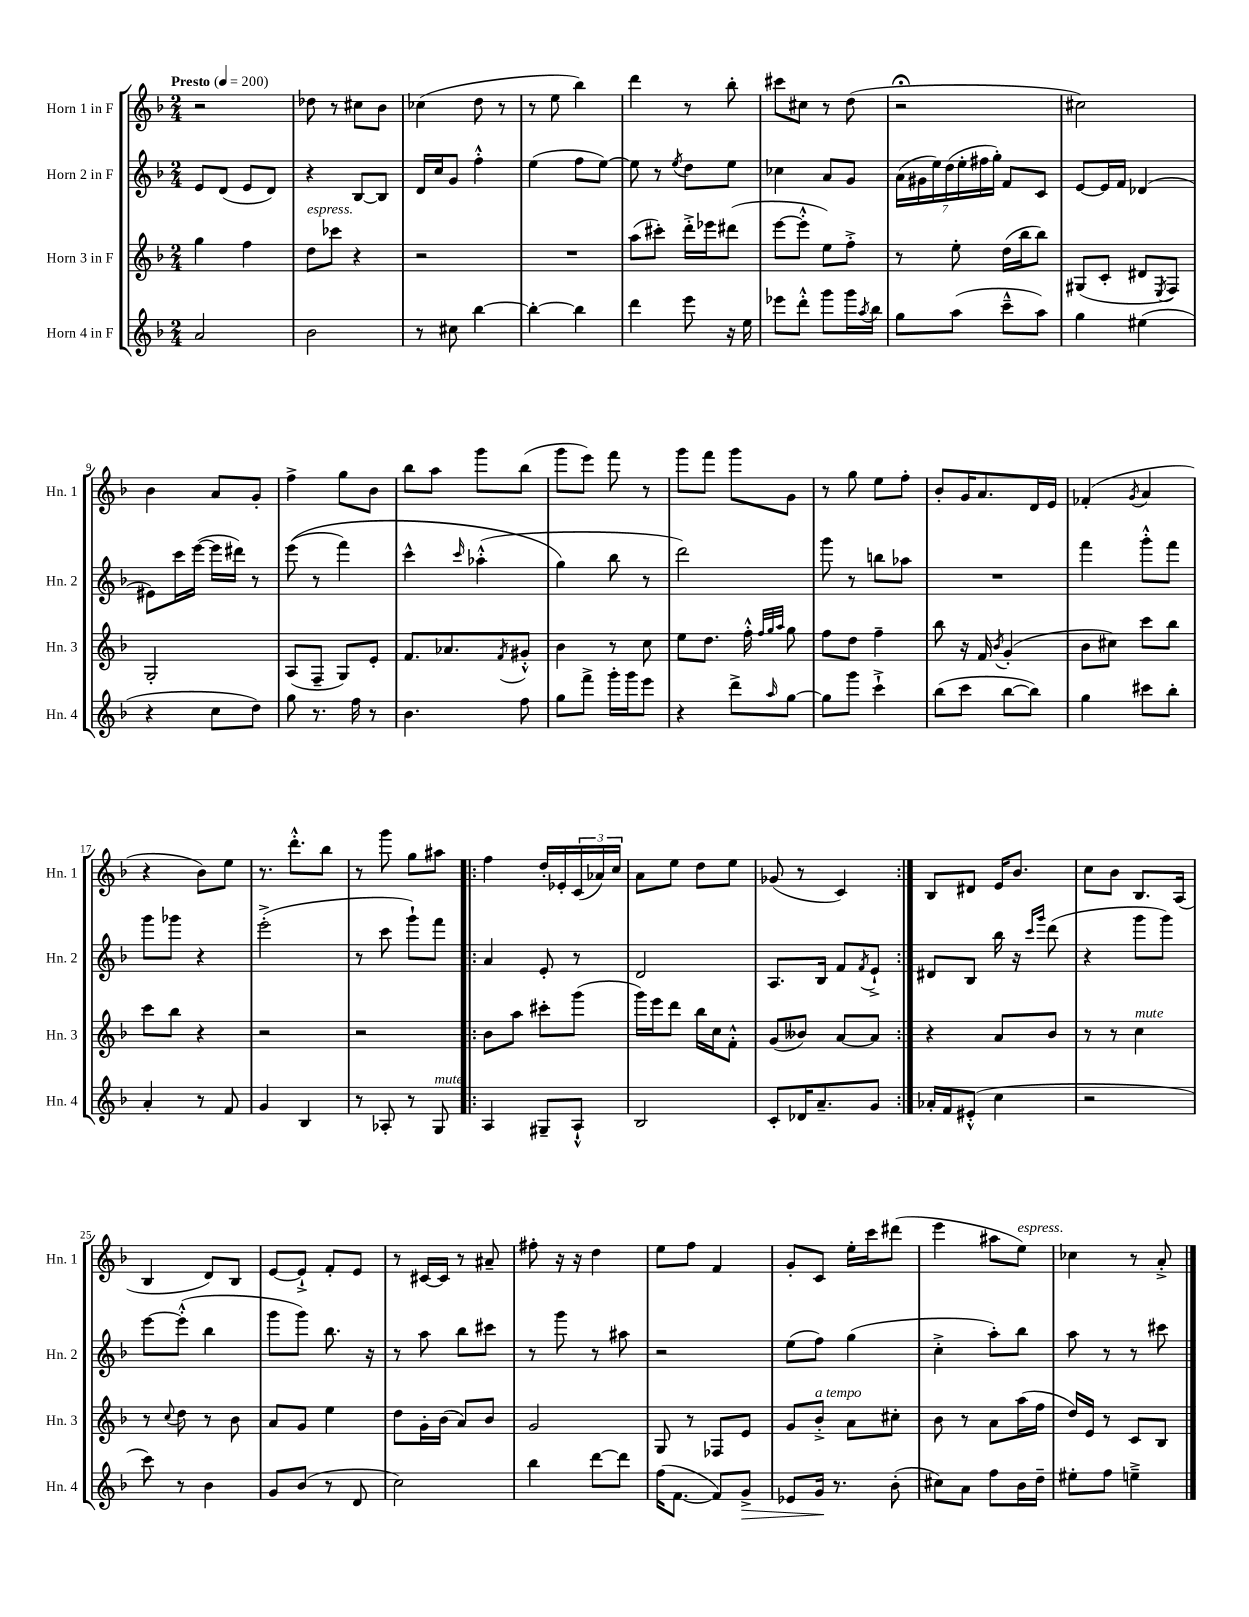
<<
\new StaffGroup <<
\new Staff = "s0" \with { instrumentName = "Horn 1 in F" shortInstrumentName = "Hn. 1" } {
    \clef treble \key f \major \numericTimeSignature \time 2/4 \tempo "Presto" 4 = 200
    r2 |
    des''8 r8 cis''8 bes'8 |
    ces''4( d''8 r8 |
    r8 e''8 bes''4) |
    d'''4 r8 bes''8-. |
    cis'''8 cis''8 r8 d''8( |
    r2\fermata |
    cis''2) |
    bes'4 a'8 g'8-. |
    f''4-> g''8 bes'8 |
    bes''8 a''8 g'''8 bes''8( |
    g'''8 e'''8) f'''8 r8 |
    g'''8 f'''8 g'''8 g'8 |
    r8 g''8 e''8 f''8-. |
    bes'8-. g'16 a'8. d'16 e'16 |
    fes'4-.( \acciaccatura { g'8 } a'4 |
    r4 bes'8) e''8 |
    r8. d'''8.-.-^ bes''8 |
    r8 g'''8 g''8 ais''8 |
    \repeat volta 2 { f''4 d''16-. ees'16-. \tuplet 3/2 { c'16( aes'16) c''16 } |
    a'8 e''8 d''8 e''8 |
    ges'8( r8 c'4) | }
    bes8 dis'8 e'16 bes'8. |
    c''8 bes'8 bes8. a16( |
    bes4 d'8) bes8 |
    e'8~ e'8-!-> f'8-. e'8 |
    r8 cis'16~ cis'16 r8 ais'8-- |
    fis''8-. r16 r16 d''4 |
    e''8 f''8 f'4 |
    g'8-. c'8 e''16-. c'''16 dis'''8( |
    e'''4 ais''8 e''8^\markup { \italic "espress." }) |
    ces''4 r8 a'8-.-> \bar "|." |
}
\new Staff = "s1" \with { instrumentName = "Horn 2 in F" shortInstrumentName = "Hn. 2" } {
    \clef treble \key f \major \numericTimeSignature \time 2/4
    e'8 d'8( e'8 d'8) |
    r4 bes8~ bes8 |
    d'16 c''16 g'8 f''4-.-^ |
    e''4( f''8 e''8~) |
    e''8 r8 \acciaccatura { e''8 } d''8 e''8 |
    ces''4 a'8 g'8 |
    \tuplet 7/4 { a'16( gis'16 e''16) d''16( e''16-. fis''16 g''16-.) } f'8 c'8 |
    e'8~ e'16 f'16 des'4( |
    eis'8) c'''16 e'''16~( e'''16 dis'''16) r8 |
    e'''8(\( r8 f'''4) |
    c'''4-^ \grace { c'''16 } aes''4-.-^( |
    g''4\) bes''8 r8 |
    d'''2) |
    g'''8 r8 b''8 aes''8 |
    R2 |
    f'''4 g'''8-.-^ f'''8 |
    g'''8 ges'''8 r4 |
    e'''2-.->( |
    r8 c'''8 g'''8-!) f'''8 |
    \repeat volta 2 { a'4 e'8-. r8 |
    d'2 |
    a8. bes16 f'8 \acciaccatura { f'8 } e'8-!-> | }
    dis'8 bes8 bes''16 r16 \grace { c'''16 g'''16 } d'''8( |
    r4 g'''8 g'''8) |
    e'''8~ e'''8-.-^( bes''4 |
    g'''8 g'''8) bes''8. r16 |
    r8 a''8 bes''8 cis'''8 |
    r8 g'''8 r8 ais''8 |
    r2 |
    e''8( f''8) g''4( |
    c''4-.-> a''8-.) bes''8 |
    a''8 r8 r8 cis'''8 \bar "|." |
}
\new Staff = "s2" \with { instrumentName = "Horn 3 in F" shortInstrumentName = "Hn. 3" } {
    \clef treble \key f \major \numericTimeSignature \time 2/4
    g''4 f''4 |
    d''8^\markup { \italic "espress." } ces'''8 r4 |
    r2 |
    R2 |
    a''8( cis'''8-.) d'''16-.-> ees'''16 dis'''8( |
    e'''8~ e'''8-.-^ e''8) f''8-.-> |
    r8 e''8-. d''16( bes''16 bes''8) |
    gis8( c'8-. dis'8 \acciaccatura { e8 } f8) |
    g2-. |
    a8( f8-- g8) e'8-. |
    f'8. aes'8. \acciaccatura { f'8 } gis'8-.-^ |
    bes'4 r8 c''8 |
    e''8 d''8. f''16-.-^ \grace { f''32 g''32 a''32 } g''8 |
    f''8 d''8 f''4-- |
    bes''8 r16 f'16 \acciaccatura { bes'8 } g'4-.( |
    bes'8 cis''8) c'''8 bes''8 |
    c'''8 bes''8 r4 |
    r2 |
    r2 |
    \repeat volta 2 { bes'8 a''8 cis'''8-. g'''8( |
    g'''16) e'''16 d'''8 bes''16 c''16 f'8-.-^ |
    g'8( beses'8) a'8~ a'8 | }
    r4 a'8 bes'8 |
    r8 r8 c''4^\markup { \italic "mute" } |
    r8 \appoggiatura { c''8 } d''8 r8 bes'8 |
    a'8 g'8 e''4 |
    d''8 g'16-. bes'16( a'8) bes'8 |
    g'2 |
    g8 r8 fes8 e'8 |
    g'8 bes'8-.->^\markup { \italic "a tempo" } a'8 cis''8-. |
    bes'8 r8 a'8 a''16( f''16 |
    d''16) e'16 r8 c'8 bes8 \bar "|." |
}
\new Staff = "s3" \with { instrumentName = "Horn 4 in F" shortInstrumentName = "Hn. 4" } {
    \clef treble \key f \major \numericTimeSignature \time 2/4
    a'2 |
    bes'2 |
    r8 cis''8 bes''4~ |
    bes''4~-. bes''4 |
    d'''4 e'''8 r16 e''16 |
    ees'''8 d'''8-.-^ g'''8 g'''16 \acciaccatura { a''8 } bes''16 |
    g''8 a''8( c'''8---^ a''8) |
    g''4 eis''4( |
    r4 c''8 d''8) |
    g''8 r8. f''16 r8 |
    bes'4. f''8 |
    g''8 f'''8-> g'''16-. g'''16 e'''8 |
    r4 d'''8-> \grace { a''16 } g''8~ |
    g''8 g'''8 c'''4-!-> |
    bes''8( c'''8 bes''8~ bes''8) |
    g''4 cis'''8 bes''8-. |
    a'4-. r8 f'8 |
    g'4 bes4 |
    r8 aes8-. r8 g8^\markup { \italic "mute" } |
    \repeat volta 2 { a4 gis8-- a8-!-^ |
    bes2 |
    c'8-. des'16 a'8.-- g'8 | }
    aes'16-. f'16 eis'8-.-^( c''4 |
    r2 |
    c'''8) r8 bes'4 |
    g'8 bes'8( r8 d'8 |
    c''2) |
    bes''4 d'''8~ d'''8 |
    f''16( f'8.~ f'8) g'8->\> |
    ees'8 g'16\! r8. bes'8-.( |
    cis''8) a'8 f''8 bes'16 d''16-- |
    eis''8-. f''8 e''4---> \bar "|." |
}
>>
>>
